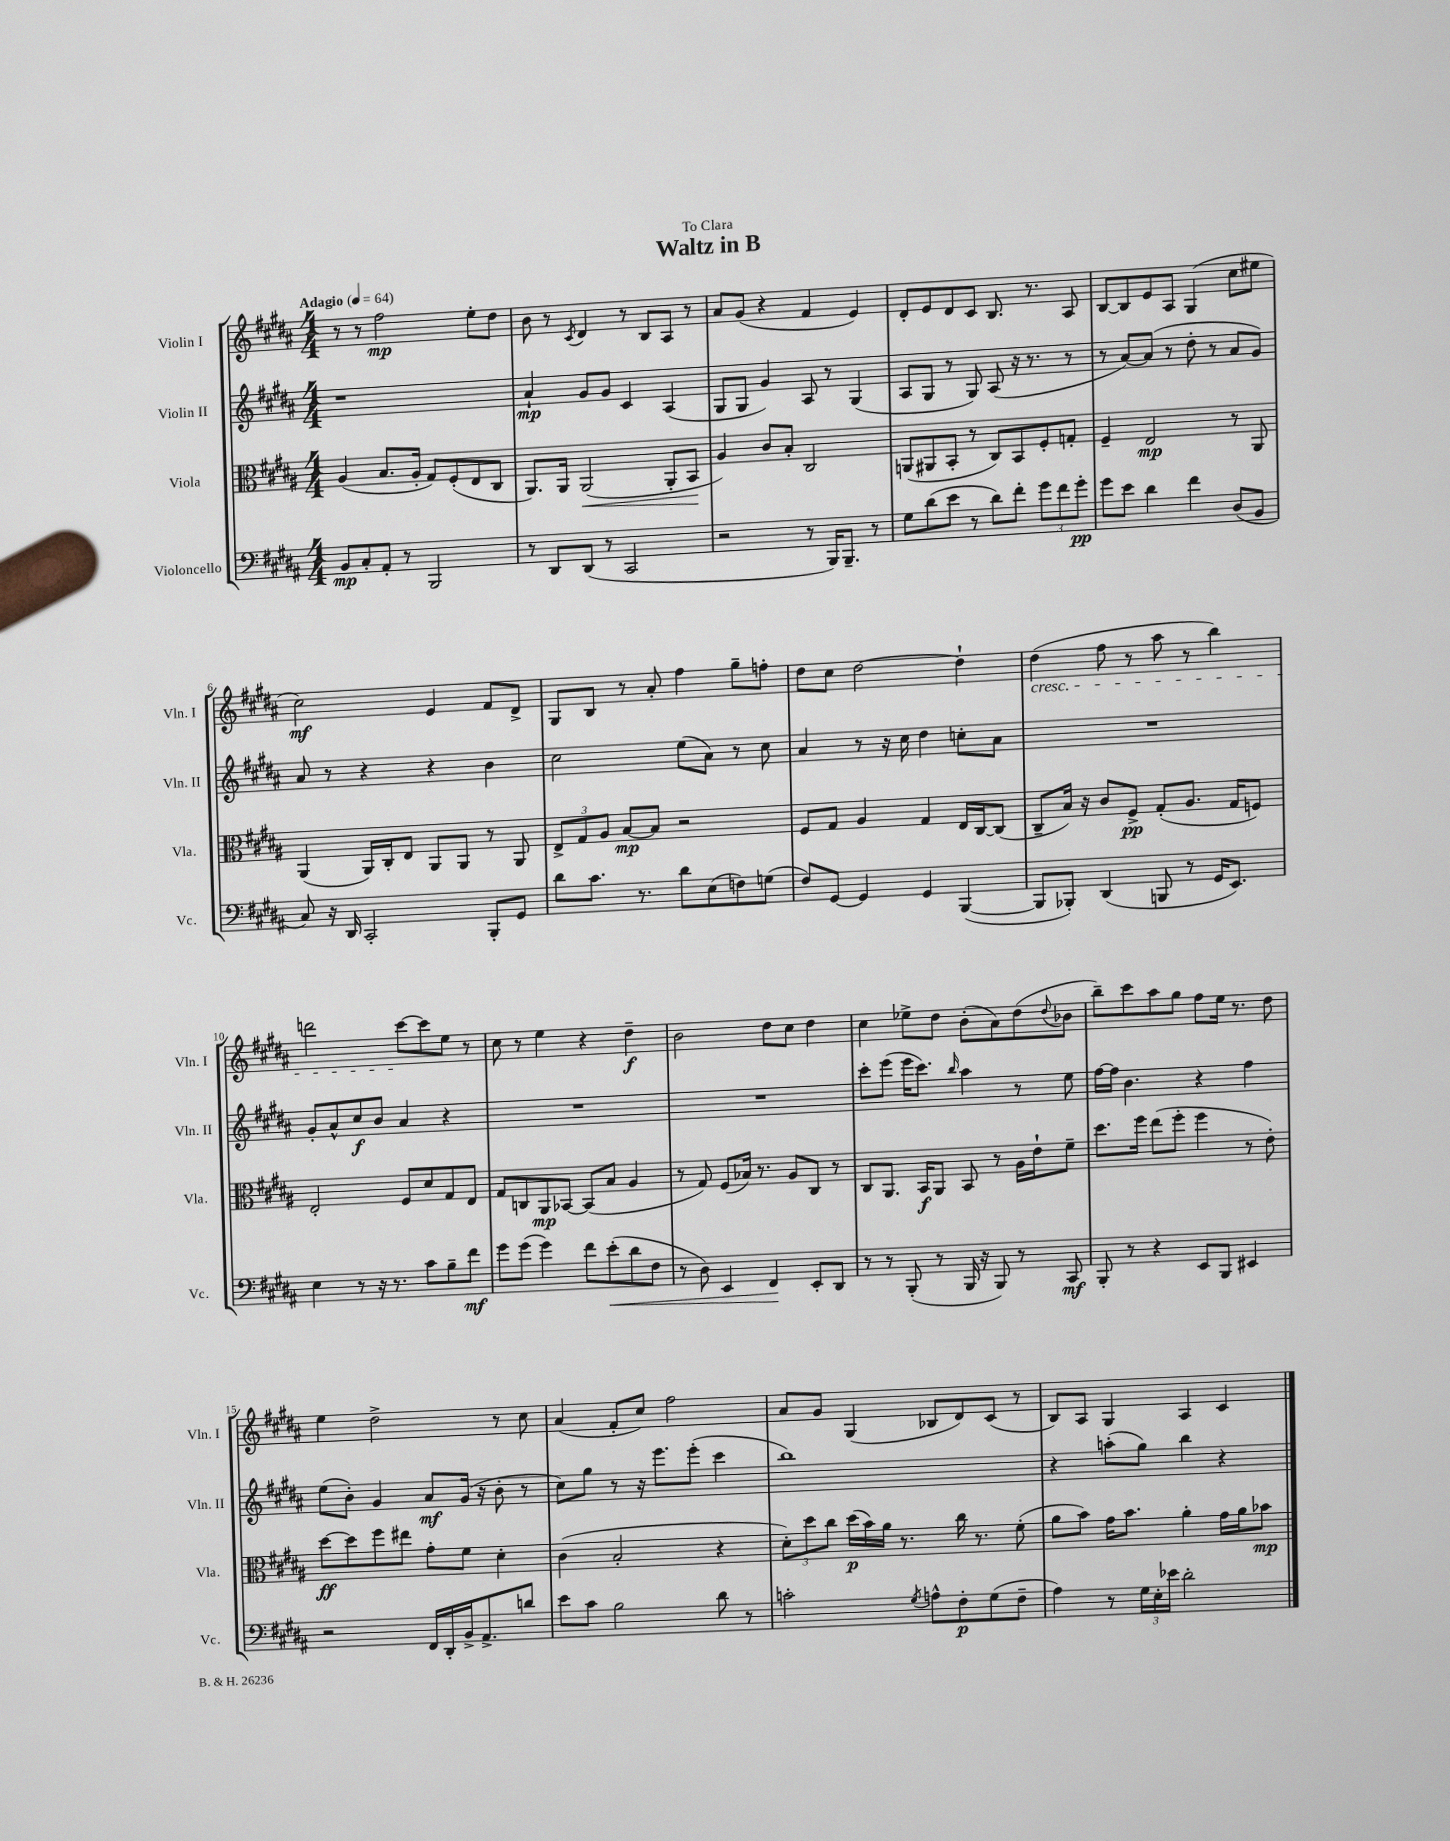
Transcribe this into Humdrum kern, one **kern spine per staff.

**kern	**dynam	**kern	**dynam	**kern	**dynam	**kern	**dynam
*part4	*part4	*part3	*part3	*part2	*part2	*part1	*part1
*staff4	*staff4	*staff3	*staff3	*staff2	*staff2	*staff1	*staff1
*I"Violoncello	*	*I"Viola	*	*I"Violin II	*	*I"Violin I	*
*I'Vc.	*	*I'Vla.	*	*I'Vln. II	*	*I'Vln. I	*
*clefF4	*	*clefC3	*	*clefG2	*	*clefG2	*
*k[f#c#g#d#a#]	*	*k[f#c#g#d#a#]	*	*k[f#c#g#d#a#]	*	*k[f#c#g#d#a#]	*
*M4/4	*	*M4/4	*	*M4/4	*	*M4/4	*
*MM64	*	*MM64	*	*MM64	*	*MM64	*
=1	=1	=1	=1	=1	=1	=1	=1
!	!	!	!	!	!	!LO:TX:a:B:t=Adagio	!
8BB/L	mp	(4A#/	.	1r	.	8r	.
8C#'/	.	.	.	.	.	8r	.
8AA#'/J	.	8.B/L	.	.	.	2ff#\	mp
8r	.	.	.	.	.	.	.
.	.	16A#'/Jk	.	.	.	.	.
2BBB/	.	8G#/L)	.	.	.	.	.
.	.	(8F#'/	.	.	.	.	.
.	.	8E/	.	.	.	8ee'\L	.
.	.	8C#/J	.	.	.	8dd#\J	.
=2	=2	=2	=2	=2	=2	=2	=2
8r	.	8.AA#/L)	.	4a#`/	mp	8b\	.
8DD#/L	.	.	.	.	.	8r	.
.	.	16AA#/Jk	.	.	.	.	.
.	.	.	.	.	.	8qc#/	.
!	!	!	!LO:HP:b	!	!	!	!
(8DD#/J	.	(2AA#/	<	8g#/L	.	4d#/	.
8r	.	.	.	8g#/J	.	.	.
2CC#/	.	.	.	4c#/	.	8r	.
.	.	.	.	.	.	8B/L	.
.	.	8AA#'/L	.	(4A#/	.	8A#/J	.
.	.	8BB/J	.	.	.	8r	.
.	.	.	[	.	.	.	.
=3	=3	=3	=3	=3	=3	=3	=3
2r	.	4A#/)	.	8G#/L	.	8a#/L	.
.	.	.	.	8G#/J	.	(8g#/J	.
.	.	8c#/L	.	4g#/)	.	4r	.
.	.	8B'/J	.	.	.	.	.
8r	.	2C#/	.	8A#/	.	4f#/	.
16BBB/KL)	.	.	.	8r	.	.	.
8.BBB~/J	.	.	.	.	.	.	.
.	.	.	.	(4G#/	.	4e/)	.
8r	.	.	.	.	.	.	.
=4	=4	=4	=4	=4	=4	=4	=4
8G#\L	.	(8AAn/L	.	8A#/L	.	8d#'/L	.
(8d#\	.	8AA#X/	.	8G#/J	.	8e/	.
8e\J	.	8BB'/J	.	8r	.	8d#/	.
8r	.	8r	.	8G#/)	.	8c#/J	.
8d#\L)	.	8C#/L)	.	(8A#/	.	8.B/	.
8f#'\J	.	8BB/	.	16r	.	.	.
.	.	.	.	8.r	.	8.r	.
12g#\L	.	8F#'/	.	.	.	.	.
12f#\	.	.	.	.	.	.	.
.	.	8Gn'/J	.	8r	.	8A#/	.
12g#'\J	pp	.	.	.	.	.	.
=5	=5	=5	=5	=5	=5	=5	=5
8g#\L	.	4F#~/	.	8r	.	[8B/L	.
8e\J	.	.	.	[8a#/L)	.	8B/]	.
4d#\	.	2E/	mp	(8a#/J]	.	8e/	.
.	.	.	.	8r	.	8A#/J	.
4f#\	.	.	.	8dd#'\	.	(4G#/	.
.	.	.	.	8r	.	.	.
(8D#/L	.	8r	.	8a#/L	.	8cc#\L	.
8BB/J	.	8AA#/	.	8g#/J)	.	8ee#X\J	.
!!LO:LB:g=z
=6	=6	=6	=6	=6	=6	=6	=6
8C#/)	.	(4AA#/	.	8a#/	.	2cc#\)	mf
16r	.	.	.	8r	.	.	.
16DD#/	.	.	.	.	.	.	.
2CC#'/	.	16AA#/LL)	.	4r	.	.	.
.	.	16C#'/J	.	.	.	.	.
.	.	8E/J	.	.	.	.	.
.	.	8AA#/L	.	4r	.	4e/	.
.	.	8AA#/J	.	.	.	.	.
8BBB'/L	.	8r	.	4b\	.	8f#/L	.
8GG#/J	.	8AA#/	.	.	.	8d#^/J	.
=7	=7	=7	=7	=7	=7	=7	=7
8d#\L	.	12E^/L	.	2cc#\	.	8G#/L	.
.	.	12G#/	.	.	.	.	.
8.c#\J	.	.	.	.	.	8B/J	.
.	.	12A#/J	.	.	.	.	.
.	.	[8B/L	mp	.	.	8r	.
8.r	.	.	.	.	.	.	.
.	.	8B/J]	.	.	.	8a#'/	.
8d#\L	.	2r	.	(8ee\L	.	4ff#\	.
(8E\	.	.	.	8a#\J)	.	.	.
8Fn\)	.	.	.	8r	.	8gg#~\L	.
(8Gn\J	.	.	.	8cc#\	.	8ffn'\J	.
=8	=8	=8	=8	=8	=8	=8	=8
8F#/L)	.	8F#/L	.	4a#/	.	8dd#\L	.
[8GG#/J	.	8G#/J	.	.	.	8cc#\J	.
4GG#/]	.	4A#/	.	8r	.	[2dd#\	.
.	.	.	.	16r	.	.	.
.	.	.	.	16cc#\	.	.	.
4GG#/	.	4G#/	.	4dd#\	.	.	.
([4BBB/	.	16E/LL	.	8ccn'\L	.	4dd#`\]	.
.	.	[16C#/J	.	.	.	.	.
.	.	(8C#/J]	.	8a#\J	.	.	.
=9	=9	=9	=9	=9	=9	=9	=9
!	!	!	!	!	!	!LO:TX:b:i:t=cresc.	!
8BBB/L]	.	8C#~/L	.	1r	.	(4dd#\	.
8BBB-X'/J)	.	16B/Jk)	.	.	.	.	.
.	.	16r	.	.	.	.	.
(4DD#/	.	8c#/L	.	.	.	8ff#\	.
.	.	8F#^/J	pp	.	.	8r	.
8BBBn/	.	(8G#'/L	.	.	.	8aa#\	.
8r	.	8.A#/J	.	.	.	8r	.
16GG#/KL	.	.	.	.	.	4bb\)	.
8.EE/J)	.	16G#/KL	.	.	.	.	.
.	.	8Fn/J)	.	.	.	.	.
!!LO:LB:g=z
=10	=10	=10	=10	=10	=10	=10	=10
4E\	.	2E'/	.	8g#'/L	.	2dddn\	.
.	.	.	.	8a#^^/	.	.	.
8r	.	.	.	8cc#/	f	.	.
16r	.	.	.	8b/J	.	.	.
8.r	.	.	.	.	.	.	.
.	.	8F#/L	.	4a#/	.	[8ccc#\L	.
8c#\L	.	8d#/	.	.	.	8ccc#\]	.
8B~\	.	8G#/	.	4r	.	8ee\J	.
8f#\J	mf	8E/J	.	.	.	8r	.
=11	=11	=11	=11	=11	=11	=11	=11
8g#\L	.	8G#/L	.	1r	.	8cc#\	.
(8g#\J	.	8Cn/	.	.	.	8r	.
4g#\)	.	8AA#/	mp	.	.	4ee\	.
.	.	[8BB-X/J	.	.	.	.	.
8f#\L	.	(8BB-/L]	.	.	.	4r	.
!	!LO:HP:b	!	!	!	!	!	!
(8e'\	<	8B/J	.	.	.	.	.
8d#\	.	4A#/	.	.	.	4dd#~\	f
8F#\J	.	.	.	.	.	.	.
=12	=12	=12	=12	=12	=12	=12	=12
8r	.	8r	.	1r	.	2b\	.
8D#\)	.	8G#/)	.	.	.	.	.
4EE/	.	(8F#/L	.	.	.	.	.
.	.	16B-X/Jk)	.	.	.	.	.
.	.	8.r	.	.	.	.	.
4FF#/	.	.	.	.	.	8dd#\L	.
.	.	8A#/L	.	.	.	8cc#\J	.
8EE'/L	[	8C#/J	.	.	.	4dd#\	.
8DD#/J	.	8r	.	.	.	.	.
=13	=13	=13	=13	=13	=13	=13	=13
8r	.	8C#/L	.	8ccc#'\L	.	4cc#\	.
8r	.	8.AA#/J	.	(8eee\J	.	.	.
(8BBB'/	.	.	.	16eee\KL	.	8ee-X^\L	.
.	.	16BB/KL	f	8.ccc#\J)	.	.	.
8r	.	8AA#/J	.	.	.	8dd#\J	.
.	.	.	.	16qqbb/	.	.	.
16BBB/	.	8BB/	.	4aa#\	.	(8b'\L	.
16r	.	.	.	.	.	.	.
8BBB/)	.	8r	.	.	.	8a#\)	.
8r	.	16A#\LL	.	8r	.	(8dd#\	.
.	.	16e`\J	.	.	.	.	.
.	.	.	.	.	.	8qqdd#/	.
8CC#/	mf	8f#~\J	.	8ee\	.	8b-X\J	.
=14	=14	=14	=14	=14	=14	=14	=14
8BBB'/	.	8.dd#\L	.	[16ff#\LL	.	8bb~\L)	.
.	.	.	.	16ff#\JJ]	.	.	.
8r	.	.	.	4.b\	.	8ccc#\	.
.	.	16ff#\Jk	.	.	.	.	.
4r	.	(8ee\L	.	.	.	8aa#\	.
.	.	8ff#'\J	.	.	.	8gg#\J	.
8EE/L	.	4ff#\	.	4r	.	8ff#\L	.
8BBB/J	.	.	.	.	.	16ee\Jk	.
.	.	.	.	.	.	8.r	.
4EE#X/	.	8r	.	4ff#\	.	.	.
.	.	8e'\)	.	.	.	8dd#\	.
!!LO:LB:g=z
=15	=15	=15	=15	=15	=15	=15	=15
2r	.	[8dd#\L	ff	(8ee\L	.	4ee\	.
.	.	8dd#\]	.	8b'\J)	.	.	.
.	.	8ff#\	.	4g#/	.	2dd#^\	.
.	.	8ee#X\J	.	.	.	.	.
16FF#/LL	.	8g#'\L	.	8a#/L	mf	.	.
16DD#'/	.	.	.	.	.	.	.
16BB^/J	.	8f#\J	.	(16g#/Jk	.	.	.
8.AA#^/	.	.	.	16r	.	.	.
.	.	4d#'\	.	8b'\	.	8r	.
8dn/J	.	.	.	8r	.	8cc#\	.
=16	=16	=16	=16	=16	=16	=16	=16
8e\L	.	(4c#\	.	8cc#\L)	.	(4a#/	.
8c#\J	.	.	.	8gg#\J	.	.	.
2B\	.	2B'/	.	8r	.	8f#'/L	.
.	.	.	.	16r	.	8cc#/J)	.
.	.	.	.	8.eee\L	.	.	.
.	.	.	.	.	.	2ff#\	.
.	.	.	.	(8eee'\J	.	.	.
8d#\	.	4r	.	4ccc#\	.	.	.
8r	.	.	.	.	.	.	.
=17	=17	=17	=17	=17	=17	=17	=17
2cn'\	.	12d#'\L)	.	1bb)	.	8a#/L	.
.	.	12dd#\	.	.	.	.	.
.	.	.	.	.	.	8g#/J	.
.	.	12cc#\J	.	.	.	.	.
.	.	(16dd#\LL	p	.	.	(4G#/	.
.	.	16b\)	.	.	.	.	.
.	.	16a#\JJ	.	.	.	.	.
.	.	8.r	.	.	.	.	.
8qG#/	.	.	.	.	.	.	.
8An^^\L	.	.	.	.	.	8B-X/L	.
8F#'\	p	16cc#\	.	.	.	8d#/)	.
.	.	8.r	.	.	.	.	.
(8G#\	.	.	.	.	.	(8c#/J	.
8F#~\J	.	(8f#'\	.	.	.	8r	.
=18	=18	=18	=18	=18	=18	=18	=18
4A#\)	.	8a#\L	.	4r	.	8B/L)	.
.	.	8b\J)	.	.	.	8A#/J	.
8r	.	16g#\KL	.	(8aan'\L	.	4G#/	.
.	.	8.b\J	.	.	.	.	.
24G#\LL	.	.	.	8gg#\J)	.	.	.
24E'\	.	.	.	.	.	.	.
24e-X\JJ	.	.	.	.	.	.	.
2d#'\	.	4a#'\	.	4bb\	.	4A#/	.
.	.	16g#\LL	.	4r	.	4c#/	.
.	.	16a#\J	.	.	.	.	.
.	.	8b-X\J	mp	.	.	.	.
==	==	==	==	==	==	==	==
*-	*-	*-	*-	*-	*-	*-	*-
